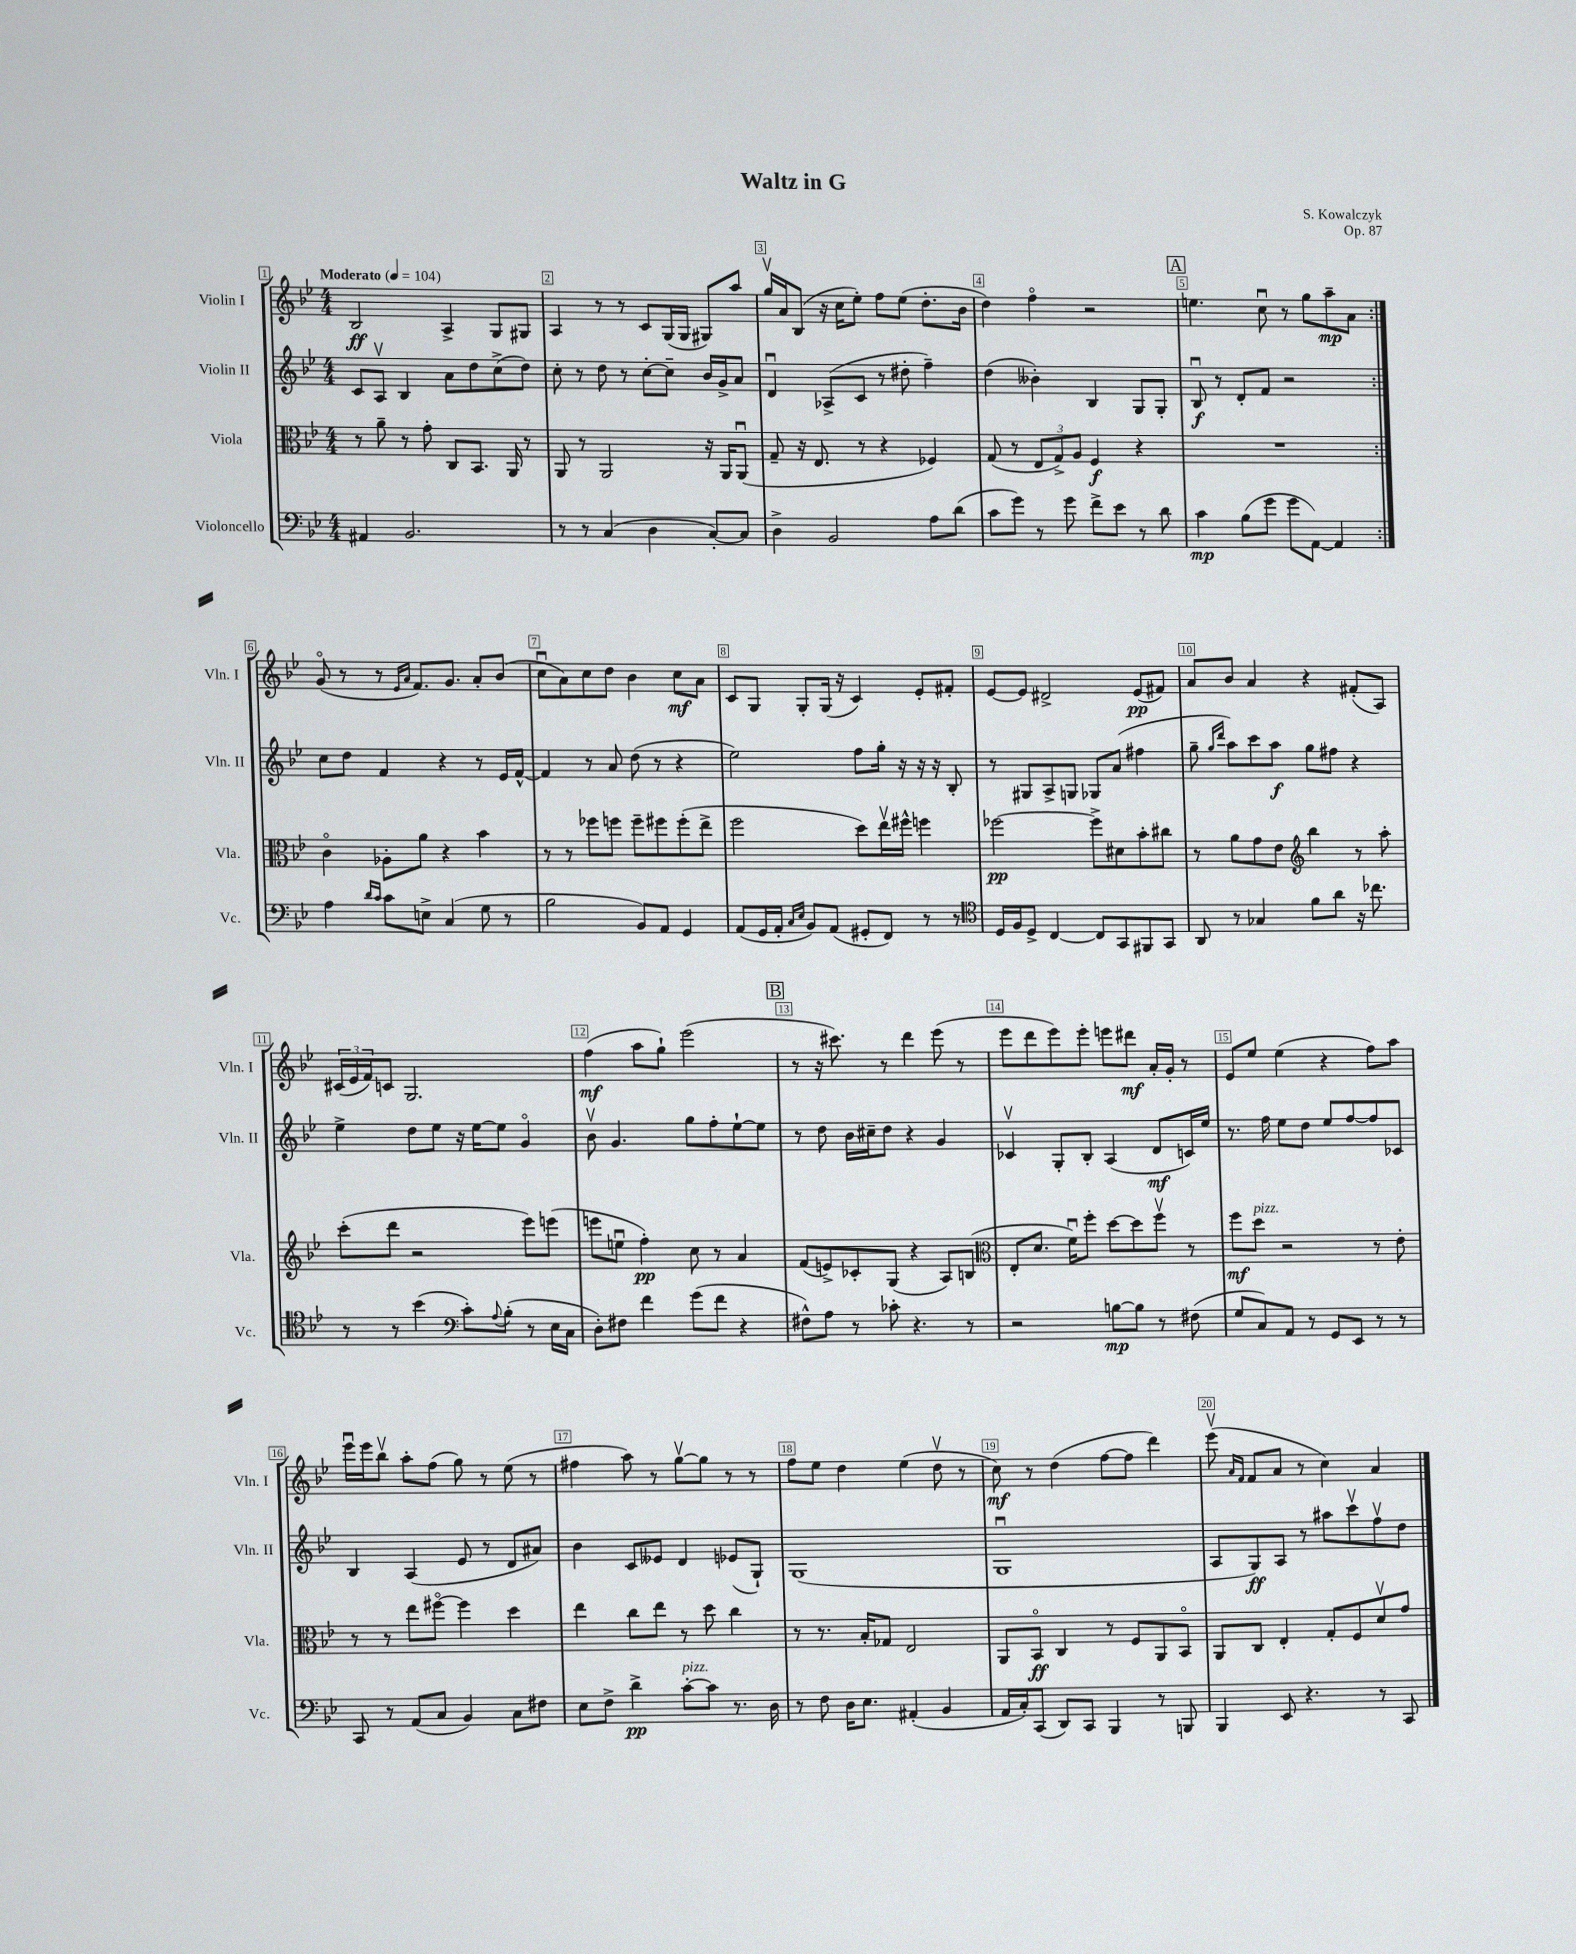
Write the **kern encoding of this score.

**kern	**kern	**kern	**kern
*staff4	*staff3	*staff2	*staff1
*clefF4	*clefC3	*clefG2	*clefG2
*k[b-e-]	*k[b-e-]	*k[b-e-]	*k[b-e-]
*M4/4	*M4/4	*M4/4	*M4/4
*MM104	*MM104	*MM104	*MM104
4AA#	8r	8c	2B-
.	8a~	8Av	.
2.BB-	8r	4B-	.
.	8g'	.	.
.	8C	8a	4A^
.	8.BB-	8dd	.
.	.	(8cc^	8G
.	16AA	.	.
.	8r	8dd)	8G#
=	=	=	=
8r	8AA	8cc'	4A
8r	8r	8r	.
(4C	2AA	8dd	8r
.	.	8r	8r
4D	.	[8cc'	8c
.	.	8cc~]	(16G
.	.	.	16G
[8C')	16r	16b-	8G#)
.	16AA	16g^	.
8C]	(8AAu	8a	8aa
=	=	=	=
4D^	8G~	4du	16ggv
.	.	.	16a
.	16r	.	(8B-
.	8.E-	.	.
2BB-	.	(8A-^	16r
.	.	.	16cc
.	8r	8c	8ee-')
.	4r	8r	8ff
.	.	8dd#'	(8ee-
8A	4F-)	4ff~)	8.dd'
(8d	.	.	.
.	.	.	16b-
=	=	=	=
8c	(8G	(4dd	4dd)
8g)	8r	.	.
8r	12E-	4b--')	4ffo
.	12G^)	.	.
8g	.	.	.
.	12A	.	.
8f^	4F	4B-	2r
8e-	.	.	.
8r	4r	8G	.
8d	.	8G'	.
=	=	=	=
4c	1r	8B-u	4.ee
.	.	8r	.
(8B-	.	8d'	.
8g	.	8f	8ccu
8g	.	2r	8r
[8AA)	.	.	8gg
4AA]	.	.	8aa~
.	.	.	8a
=:|!	=:|!	=:|!	=:|!
4A	4co	8cc	(8go
.	.	8dd	8r
16qqd	.	.	.
16qqc	.	.	.
8c	8A-'	4f	8r
.	.	.	16qqe-
.	.	.	16qqa
8E^	8a	.	8.f)
(4C	4r	4r	.
.	.	.	8.g
8G	4b-	8r	8a'
8r	.	16e-	(8b-
.	.	[16f^^	.
=	=	=	=
2B-	8r	4f]	8ccu
.	8r	.	8a)
.	8ff-	8r	8cc
.	8ff	8a	8dd
8BB-)	8ff~	(8dd	4b-
8AA	8ff#	8r	.
4GG	(8ff#'	4r	8cc
.	8ee-^	.	8a
=	=	=	=
(8AA	2ff	2ee-)	8c
16GG	.	.	8G
16AA'	.	.	.
16qqC	.	.	.
16qqE-	.	.	.
8BB-)	.	.	8G'
(8AA	.	.	(16G
.	.	.	16r
8GG#'	8dd)	8ff	4c)
8FF)	16ee-v	16gg'	.
.	16ff#^^	16r	.
8r	4ff	16r	8e-'
.	.	16r	.
8r	.	8B-'	8f#'
=	=	=	=
*clefC4	*	*	*
16D	[2ff-	8r	[8e-
16F	.	.	.
8D^	.	8G#	8e-]
[4C	.	8A^	2d#^
.	.	8G	.
8C]	8ff-^]	8G-	.
8GG	8d#	(8a	.
8FF#	8b-'	4ff#	(8e-
8GG	8cc#	.	8f#)
=	=	=	=
8AA	8r	8gg~	8a
.	.	16qqgg	.
.	.	16qqddd	.
8r	8a	8aa)	8b-
4G-	8g	8ccc	4a
.	8e-	8aa	.
*	*clefG2	*	*
8f	4bb-	8gg	4r
8a	.	8ff#	.
16r	8r	4r	(8f#'
8.cc-	.	.	.
.	8aa'	.	8A)
=	=	=	=
8r	(8ccc'	4ee-^	(24c#
.	.	.	24e-
.	.	.	24f)
8r	8ddd	.	8c
(4b-	2r	8dd	2.G
.	.	8ee-	.
*clefF4	*	*	*
8c')	.	16r	.
.	.	[16ee-	.
8qqA	.	.	.
(8B-'	.	8ee-]	.
8r	8eee-)	4go	.
16E-	(8eee	.	.
16C	.	.	.
=	=	=	=
8D')	8eee	8b-v	(4ff
8F#	8eeu	4.g	.
4f	4ff')	.	8aa
.	.	.	8gg`)
(8g	8cc	8gg	(2eee-
8f	8r	8ff'	.
4r	4a	[8ee-`	.
.	.	8ee-]	.
=	=	=	=
8F#^^)	(8f	8r	8r
8A	8e^)	8dd	16r
.	.	.	8.ccc#)
8r	8c-'	16b-	.
.	.	16cc#~	.
8c-'	(8G	8dd	8r
4.r	4r	4r	4ddd
.	8A)	4g	(8eee-
8r	(8B	.	8r
=	=	=	=
*	*clefC3	*	*
2r	8E-'	4c-v	8eee-
.	8.d	.	8ddd
.	.	8G'	8eee-)
.	16fu)	.	.
.	8ff'	8B-'	8eee-'
[8B	[8dd	(4A	8eee
8B]	8dd]	.	8ddd#
8r	8ffv	8d	16a'
.	.	.	16g'
(8F#	8r	16c)	8r
.	.	16ee-	.
=	=	=	=
8G	8ff	8.r	8e-
8C)	8dd	.	8ee-
.	.	16ff	.
8AA	2r	8ee-	(4ee-
8r	.	8dd	.
8GG	.	8ee-	4r
8EE-	.	[8ff	.
8r	8r	8ff]	8ff)
8r	8e-'	8c-	8aa
=	=	=	=
8CC	8r	4B-	16eee-u
.	.	.	16eee-
8r	8r	.	8bb-v
(8AA	8ee-	(4A	8aa'
8C	[8ff#o	.	(8ff
4BB-)	4ff#]	8e-	8gg)
.	.	8r	8r
8C	4dd	8d	(8ee-
8F#	.	8a#)	8r
=	=	=	=
8E-	4ee-	4b-	4ff#
8F^	.	.	.
4d^	8cc	8c	8aa)
.	8ee-	8e--	8r
[8c'	8r	4d	[8ggv
8c]	8dd	.	8gg]
8.r	4cc	(8e-	8r
.	.	8G`)	8r
16D	.	.	.
=	=	=	=
8r	8r	(1G	8ff
8F	8.r	.	8ee-
16D	.	.	4dd
8.E-	16B-'	.	.
.	8G-	.	.
(4AA#'	2E-	.	(4ee-
4BB-	.	.	8ddv
.	.	.	8r
=	=	=	=
16AA	8AA	1Gu	8cc)
16C')	.	.	.
(8CC	8BB-o	.	8r
8DD)	4C	.	(4dd
8CC	.	.	.
4BBB-	8r	.	[8ff
.	8F	.	8ff]
8r	8AA	.	4ddd)
8BBB	8BB-o	.	.
=	=	=	=
4BBB-	8AA	8A	(8eee-v
.	.	.	16qqa
.	.	.	16qqf
.	8C	8G)	8f
8EE-	4E-'	8A	8a
4.r	.	8r	8r
.	8G'	8aa#	4cc)
.	8F	8cccv	.
8r	8dv	8ffv	4a
8CC	8g	8dd	.
==	==	==	==
*-	*-	*-	*-
